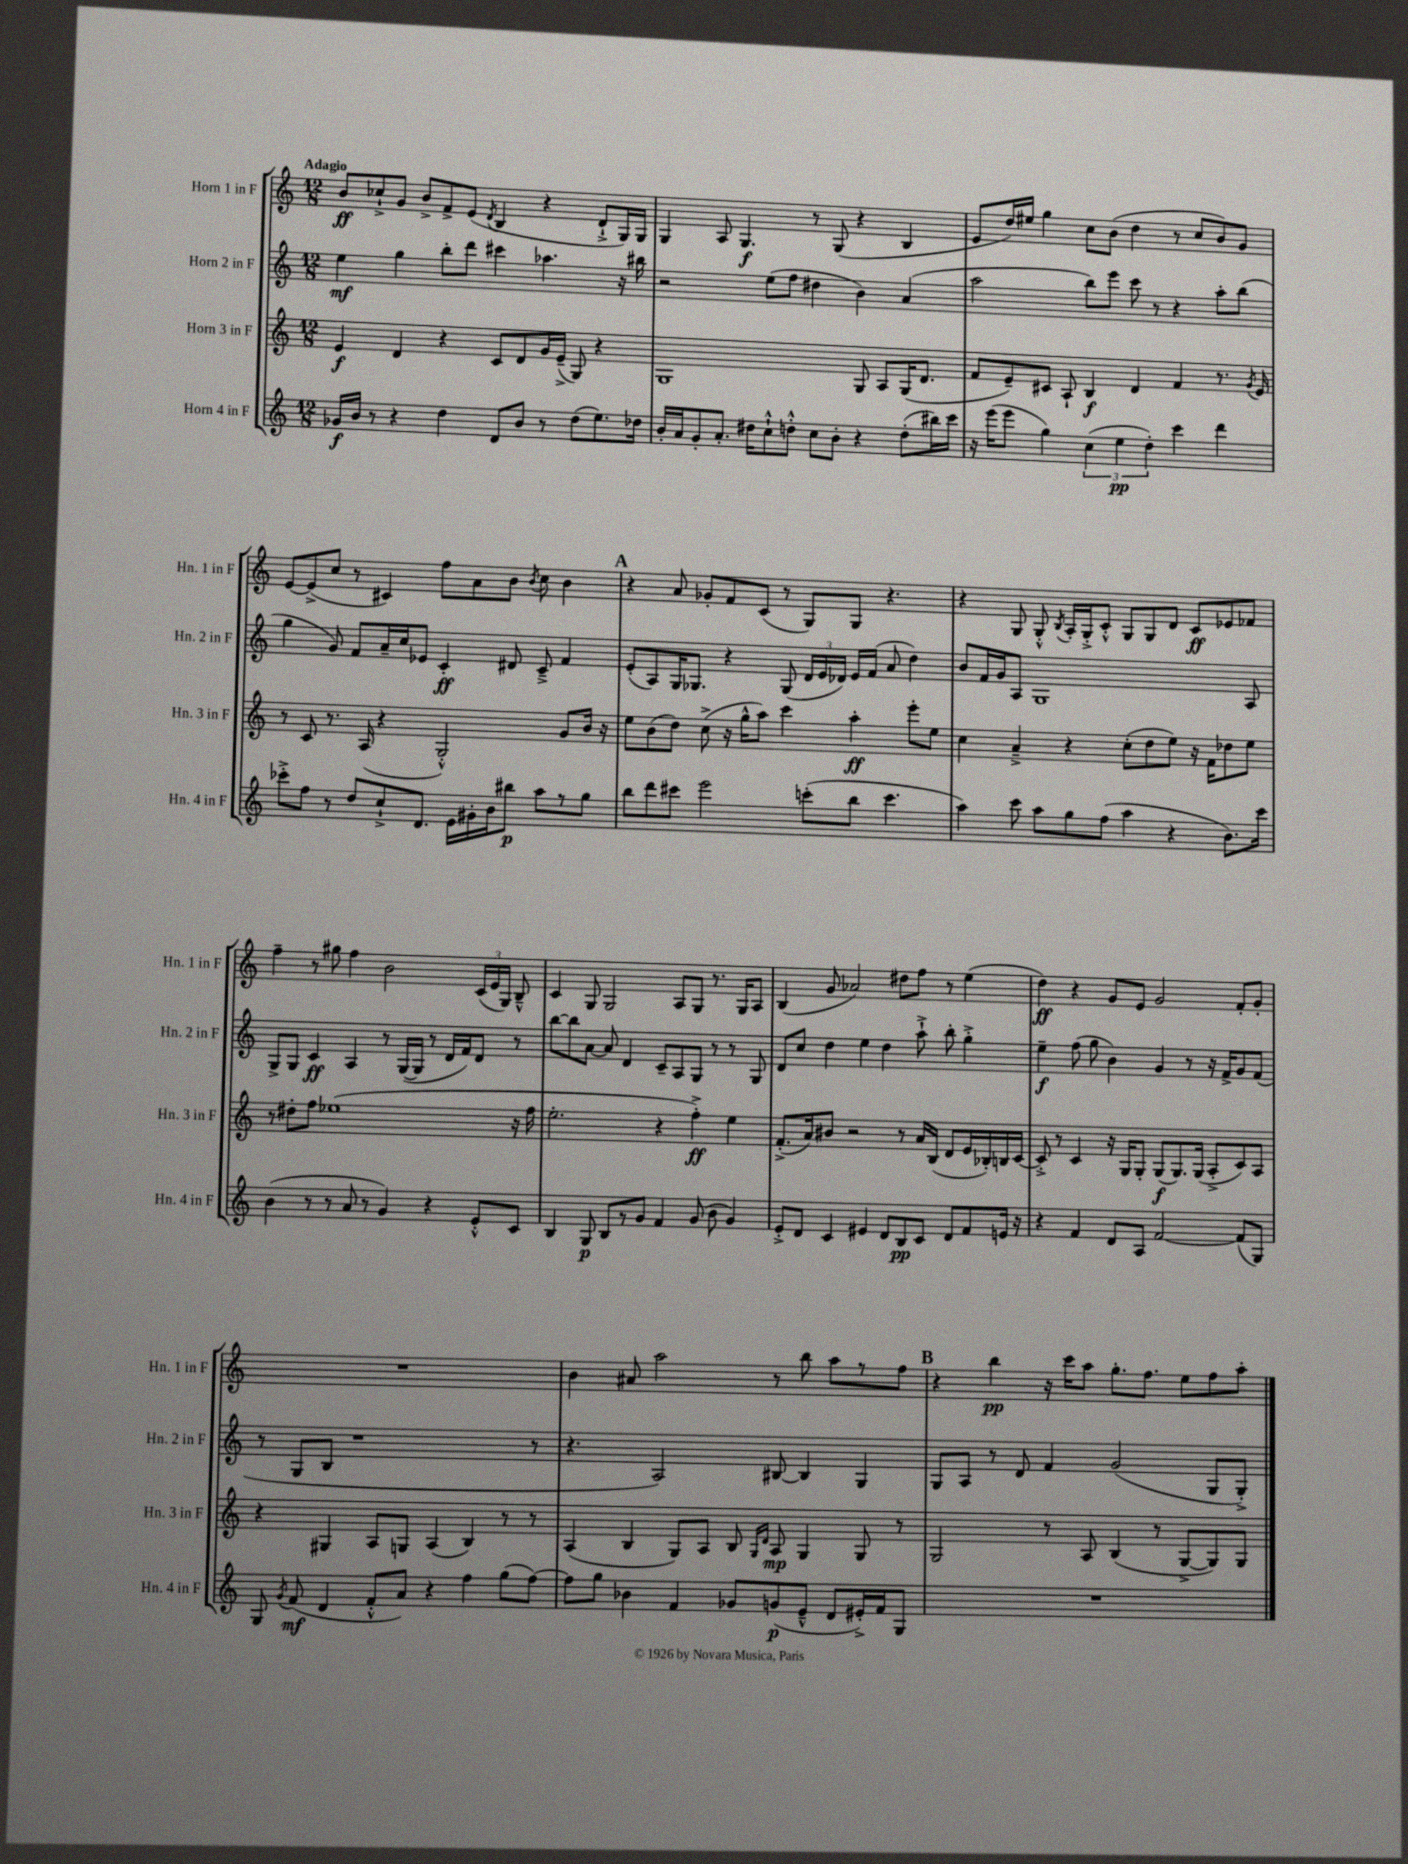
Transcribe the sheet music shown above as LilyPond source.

<<
\new StaffGroup <<
\new Staff = "s0" \with { instrumentName = "Horn 1 in F" shortInstrumentName = "Hn. 1 in F" } {
    \clef treble \key c \major \numericTimeSignature \time 12/8 \tempo "Adagio"
    \autoBeamOff b'8[\ff ces''8-!-> g'8] b'8[-> f'8-> e'8]( \acciaccatura { d'8 } b4 r4 d'8[-!-> g16) g16] |
    g4 a8 g4.\f r8 g8( r4 b4 |
    e'8[ d''16) eis''16] g''4 c''8[ b'8]( d''4 r8 c''8[ b'8) g'8] |
    e'8[~ e'8->( c''8] r8 cis'4) f''8[ a'8 b'8] \acciaccatura { b'8 } c''8 b'4 |
    \mark \markup { \bold "A" } r4 a'8 ges'8[-. f'8 c'8]( r8 g8[) g8] r4. |
    r4 g8 g8-.-^ \acciaccatura { b8 } a16[-. g16-.-> c'8]-.-^ g8[ g8 d'8] c'8[\ff ees'8 fes'8] |
    f''4-- r8 gis''8 f''4 b'2 \tuplet 3/2 { c'16[( e'16 g16]) } b8---^ |
    c'4 g8 g2 a8[ g8] r8. g16[ a8] |
    b4( g'8 aes'2) dis''8[ f''8] r8 e''4( |
    d''4\ff) r4 g'8[ e'8] g'2 f'8[-. g'8]-. |
    R1. |
    b'4 ais'8 a''2 r8 b''8 a''8[ r8 f''8] |
    \mark \markup { \bold "B" } r4 b''4\pp r16 c'''16[ a''8] g''8.[-. f''8.] e''8[ f''8 a''8]-. \bar "|." |
}
\new Staff = "s1" \with { instrumentName = "Horn 2 in F" shortInstrumentName = "Hn. 2 in F" } {
    \clef treble \key c \major \numericTimeSignature \time 12/8
    \autoBeamOff e''4\mf g''4 b''8[-. d'''8] cis'''4 aes''4. r16 bis''16 |
    r2 e''8[( f''8] dis''4 b'4) a'4( |
    a''2 b''8[) e'''8] c'''8 r8 r4 a''8[-. b''8]( |
    g''4 g'8) f'8[ a'16-- c''16 ees'8] c'4-.\ff dis'8 c'8---> f'4 |
    \mark \markup { \bold "A" } e'8[-.( a8) g16 ges8.] r4 ges8( \tuplet 3/2 { d'16[ e'16 des'16]) } e'16[ f'16]( a'8 d''4) |
    b'8[ f'16 g'16 a8] g1 a8 |
    g8[-> g8] c'4\ff a4 r8 g16[~( g16] r8 d'16[ f'16) d'8] r8 |
    b''8[~ b''8 a'8]~ a'8 d'4 c'8[-- a8 g8] r8 r8 g8 |
    d'8[ c''8] d''4 e''4 d''4 a''8-!-> b''8-. g''4-.-> |
    e''4--\f f''8( g''8 b'4) g'4 r8 r16 f'16[-> g'8 f'8]( |
    r8 g8[ b8] r1 r8 |
    r4. a2) bis8~ bis4 g4 |
    \mark \markup { \bold "B" } g8[ a8] r8 d'8 f'4 g'2( g8[ g8]-.->) \bar "|." |
}
\new Staff = "s2" \with { instrumentName = "Horn 3 in F" shortInstrumentName = "Hn. 3 in F" } {
    \clef treble \key c \major \numericTimeSignature \time 12/8
    \autoBeamOff e'4\f d'4 r4 c'8[ d'8 g'16 e'16]--->( g8) r4 |
    g1 g8 a8[ g16( d'8.] |
    f'8[ e'8--) cis'8] a8-! b4\f d'4 f'4 r8. \acciaccatura { g'8 } e'16 |
    r8 c'8 r8. a16( r4 g2-.-^) g'8[ b'16] r16 |
    \mark \markup { \bold "A" } e''8[ b'8( d''8]) c''8->( r16 g''16[-^ a''8]) c'''4 a''4-.\ff e'''8[-. e''8] |
    c''4 a'4---> r4 c''8[-.( d''8 e''8]) r16 f'16[ des''8 e''8] |
    r8 dis''8[-. f''8] ees''1( r16 f''16 |
    e''2.-. r4 f''4-.->\ff) e''4 |
    f'8.[-.->( a'16) bis'8] r2 r8 a'16[ b16]( d'8[ e'16 bes16-.) b16 c'16]~ |
    c'8-.-> r8 c'4 r16 g16[ g8]-. g8[\f( g8.) g16]( a8[-.-> c'8) a8] |
    r4 gis4 a8[ g8] a4( b4) r8 r8 |
    a4( b4 g8[) a8] b8 \grace { g16[ d'16] } a8\mp g4 g8 r8 |
    \mark \markup { \bold "B" } g2 r8 a8 b4( r8 g8[~-> g8) g8] \bar "|." |
}
\new Staff = "s3" \with { instrumentName = "Horn 4 in F" shortInstrumentName = "Hn. 4 in F" } {
    \clef treble \key c \major \numericTimeSignature \time 12/8
    \autoBeamOff ges'16[\f b'16] r8 r4 d''4 d'8[ b'8] r8 d''8[( e''8.) des''16] |
    b'16[-. a'16 g'8-. a'8.]-. dis''16[ c''8-!-^ d''8]-.-^ c''8[ b'8]-. r4 d''8[-.( bis''16) c'''16] |
    r16 e'''16[( e'''8] g''4) \tuplet 3/2 { c''4( e''4\pp d''4-.) } c'''4 d'''4 |
    ces'''8[-.-> f''8] r8 d''8[ c''8-!-> d'8.] e'16[ gis'16-. b'16 bis''8]\p a''8[ r8 g''8] |
    \mark \markup { \bold "A" } b''8[ d'''8 cis'''8] e'''2 c'''8[-.( b''8] c'''4. |
    a''4) c'''8 a''8[ g''8 f''8]( a''4 r4 b'8.[) c'''16] |
    b'4( r8 r8 a'8 r8 g'4) r4 e'8[-.-^ c'8] |
    b4 g8\p b8[ r8 g'8] f'4 g'8( b'8 g'4) |
    e'8[-.-> d'8] c'4 eis'4 d'8[ b8\pp c'8] d'8[ f'8 e'16] r16 |
    r4 f'4 d'8[ a8] f'2~ f'8[( g8]) |
    g8 \acciaccatura { g'8 } f'8\mf( d'4 f'8[-.-^ a'8]) r4 f''4 g''8[( f''8]~) |
    f''8[ g''8] bes'4 f'4 ges'8[ g'8\p( e'8]---^ d'8[ eis'16-.->) f'16 g8] |
    \mark \markup { \bold "B" } R1. \bar "|." |
}
>>
>>
\layout { \context { \Score \remove "Bar_number_engraver" } }
